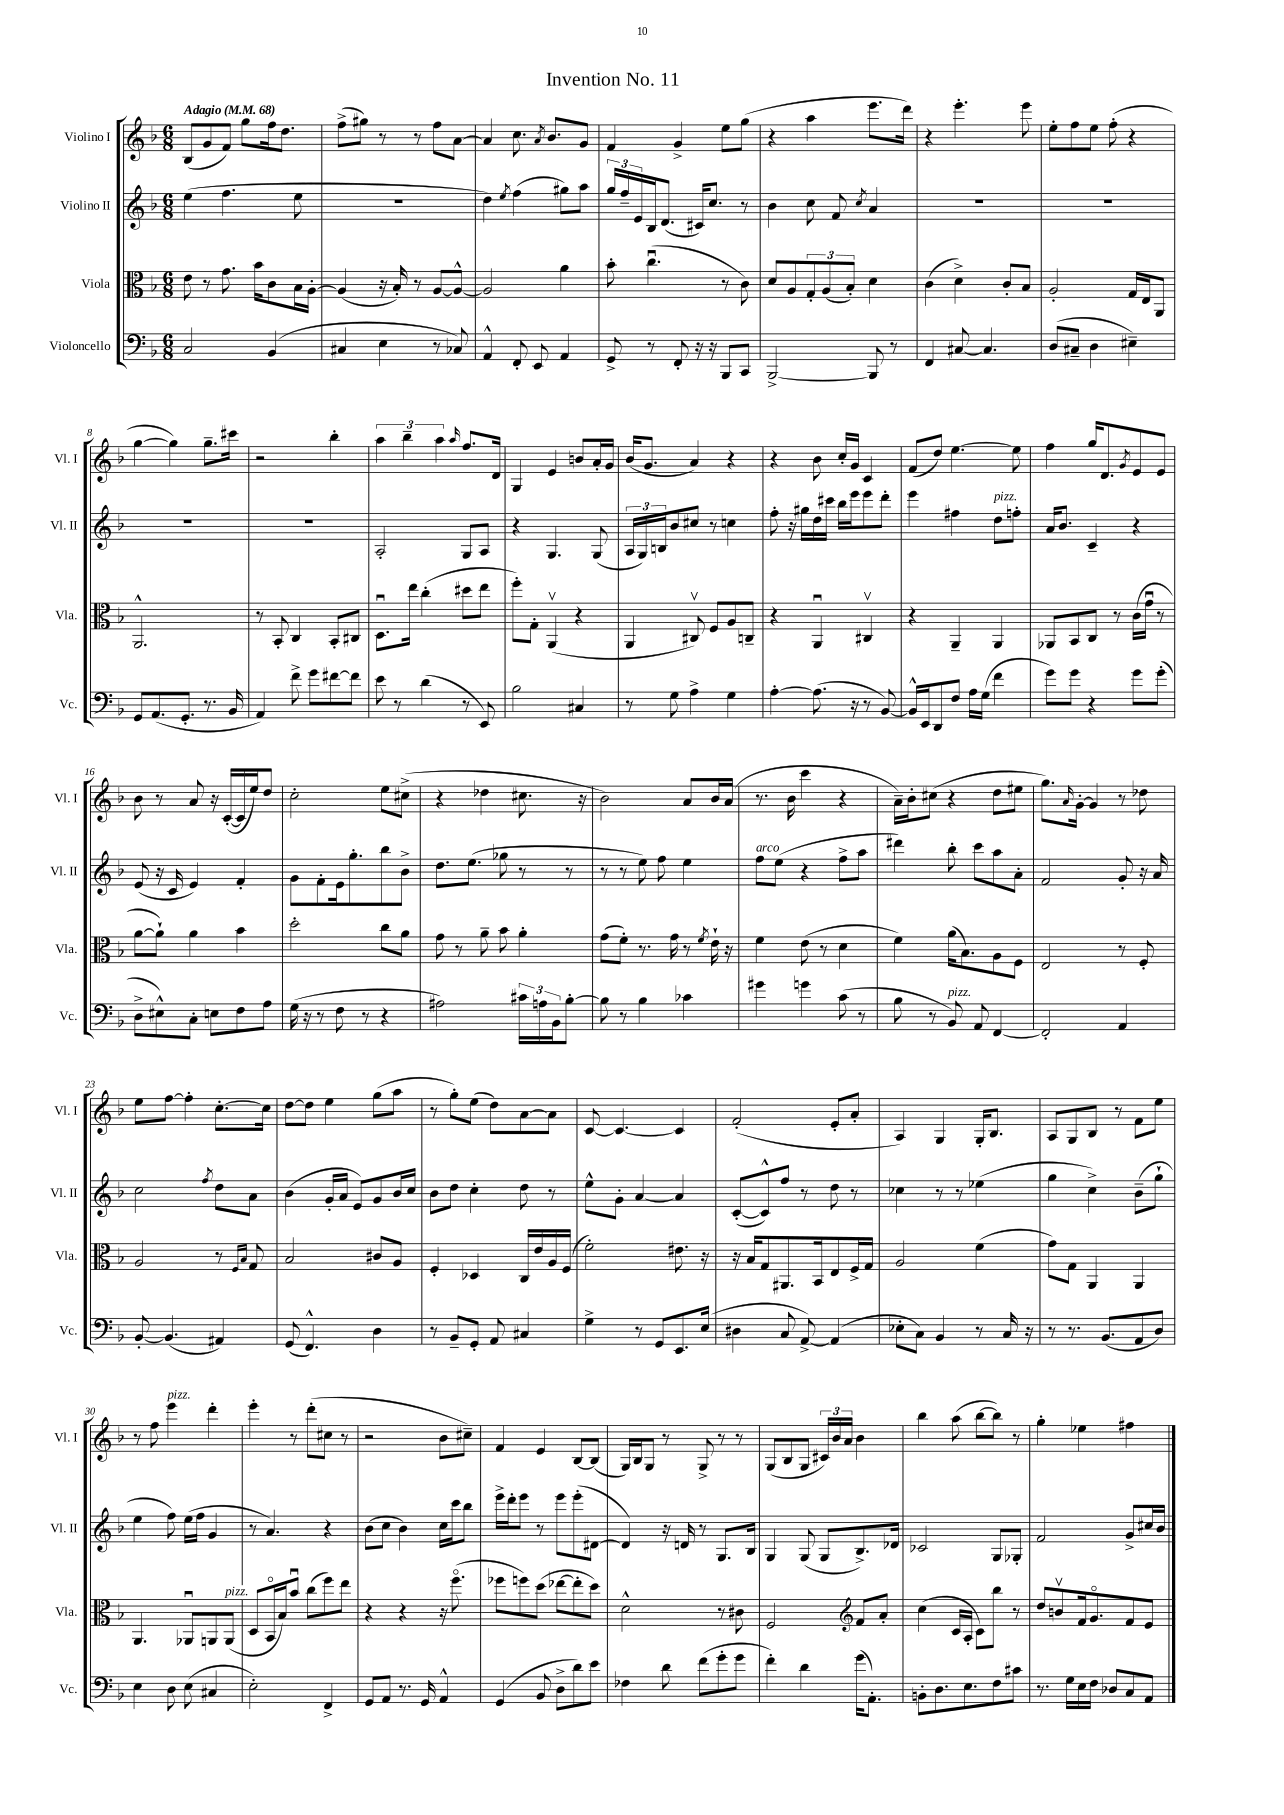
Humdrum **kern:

**kern	**kern	**kern	**kern
*part4	*part3	*part2	*part1
*staff4	*staff3	*staff2	*staff1
*I"Violoncello	*I"Viola	*I"Violino II	*I"Violino I
*I'Vc.	*I'Vla.	*I'Vl. II	*I'Vl. I
*clefF4	*clefC3	*clefG2	*clefG2
*k[b-]	*k[b-]	*k[b-]	*k[b-]
*M6/8	*M6/8	*M6/8	*M6/8
*MM68	*MM68	*MM68	*MM68
=1	=1	=1	=1
!	!	!	!LO:TX:a:B:t=Adagio
2C/	8e\	(4ee\	(8B-/L
.	8r	.	8g/
.	8.g\	4.ff\	8f/J)
.	.	.	8gg\L
.	16b-\KL	.	.
(4BB-/	8c\	.	16ff\k
.	.	.	8.dd\J
.	16B-\L	8ee\	.
.	[16A'\JJ	.	.
=2	=2	=2	=2
4C#X/	(4A/]	2.r	(8ff^\L
.	.	.	8gg#X\J)
4E\	16r	.	8r
.	16B-'/)	.	.
.	8r	.	8r
8r	[8A/L	.	8ff\L
8C-X/)	8A^^/J_	.	[8a\J
=3	=3	=3	=3
4AA^^/	2A/]	4dd\)	4a/]
.	.	8qee/	.
8FF'/	.	(4ff\	8.cc\
8EE/	.	.	.
.	.	.	8qa/
.	.	.	8.b-/L
4AA/	4a\	8gg#X\L)	.
.	.	8aa\J	8g/J
=4	=4	=4	=4
8GG^/	8b-'\	24gg/LL	4f/
.	.	24ff~/	.
.	.	24e/	.
8r	(4.ccu\	16B-/J	.
.	.	(8.d/J	.
8FF'/	.	.	4g^/
16r	.	16c#X/KL)	.
16r	.	8.cc/J	.
8BBB-/L	8r	.	8ee\L
8CC/J	8c\)	8r	(8gg\J
=5	=5	=5	=5
[2BBB-^/	8d/L	4b-\	4r
.	8A/	.	.
.	12G'/	8cc\	4aa\
.	(12A/	.	.
.	.	8f/	.
.	12B-'/J)	.	.
.	.	8qcc/	.
8BBB-/]	4d\	4a/	8.eee\L
8r	.	.	.
.	.	.	16ddd\Jk)
=6	=6	=6	=6
4FF/	(4c\	2.r	4r
[8C#X/	4d^\)	.	4.eee'\
4.C#/]	.	.	.
.	8c'/L	.	.
.	8B-/J	.	8eee\
=7	=7	=7	=7
(8D/L	2A'/	2.r	8ee'\L
8C#X~/J	.	.	8ff\
4D\	.	.	8ee\J
.	.	.	(8ff'\
4E#X~\)	16G/LL	.	4r
.	16E/J	.	.
.	8AA/J	.	.
!!LO:LB:g=z
=8	=8	=8	=8
8GG/L	2.AA^^/	2.r	[4gg\
(8.AA/	.	.	.
.	.	.	4gg\])
8.GG'/J	.	.	.
8.r	.	.	8.gg~\L
16BB-/	.	.	16ccc#X\Jk
=9	=9	=9	=9
4AA/)	8r	2.r	2r
.	8BB-'/	.	.
8f^\	4C/	.	.
8g\L	.	.	.
[8f#X\	8BB-'/L	.	4bb-'\
8f#\J]	8C#X/J	.	.
=10	=10	=10	=10
8e\	8.Du\L	2A'/	6aa\
8r	.	.	.
.	.	.	6bb-~\
.	16ee\Jk	.	.
(4d\	(4cc'\	.	.
.	.	.	6aa\
.	.	.	16qqaa/
8r	8dd#X\L	8G/L	8.ff/L
8EE/)	8ee\J	8A/J	.
.	.	.	16d/Jk
=11	=11	=11	=11
2B-\	8ff'\L)	4r	4G/
.	8G'\J	.	.
.	(4AAv/	4.G/	4e/
4C#X/	4r	.	8bn/L
.	.	(8G/	16a'/L
.	.	.	16g/JJ
=12	=12	=12	=12
8r	4AA/	24A/LL	(16b-/KL
.	.	24G/)	.
.	.	.	8.g/J
.	.	24Bn/J	.
8G\	.	8b-/	.
4A^\	8C#Xv/)	8cc#X/J	4a/)
.	8F/L	8r	.
4G\	8A/	4ccn\	4r
.	8Cn~/J	.	.
=13	=13	=13	=13
[4A'\	4r	8ff'\	4r
.	.	16r	.
.	.	16gg#X\LL	.
(8.A\]	4AAu/	16dd\	8b-\
.	.	16ccc#X\JJ	.
.	.	16bb-\LL	16cc'/LL
16r	.	16eee\J	16g/JJ
8r	4C#Xv/	8eee\	4c/
[8BB-/)	.	8ddd'\J	.
=14	=14	=14	=14
16BB-^^/LL]	4r	4eee\	(8f/L
16EE/J	.	.	.
8DD/	.	.	8dd/J)
8F/J	4AA~/	4ff#X\	[4.ee\
16A\LL	.	.	.
(16G\JJ	.	.	.
!	!	!LO:TX:a:i:t=pizz.	!
4f\	4AA/	8dd\L	.
.	.	8ffn'\J	8ee\]
=15	=15	=15	=15
8g\L)	8AA-X/L	16a/KL	4ff\
.	.	8.b-/J	.
8g\J	8BB-/	.	.
4r	8C/J	4c~/	16gg/KL
.	.	.	8.d/
.	8r	.	.
.	.	.	8qg/
8g\L	(16c\LL	4r	8e/
.	16gu\JJ	.	.
(8g'\J	8r	.	8e/J
!!LO:LB:g=z
=16	=16	=16	=16
8D^\L	[8a\L	(8e/	8b-\
8E#X^^\)	8a`\J])	16r	8r
.	.	16c/	.
8C'\J	4a\	4e/)	8a/
8En\L	.	.	16r
.	.	.	([16c'/LL
8F\	4b-\	4f'/	16c/]
.	.	.	16ee/J)
8A\J	.	.	8dd/J
=17	=17	=17	=17
(16G\	2dd'\	8g\L	2cc'\
16r	.	.	.
8r	.	8f'\	.
8F\	.	16e\k	.
.	.	8.gg'\	.
8r	.	.	.
4r	8cc\L	8bb-\	8ee\L
.	8a\J	8b-^\J	(8cc#X^\J
=18	=18	=18	=18
2A#X\)	8g\	8.dd\L	4r
.	8r	.	.
.	.	(8.ee\J	.
.	8a~\	.	4dd-X\
.	8b-\	8gg-X\	.
24c#X\LL	4a'\	8r	8.cc#X\
24An\	.	.	.
24BB-\J	.	.	.
[8B-'\J	.	8r	.
.	.	.	16r
=19	=19	=19	=19
8B-\]	(8g\L	8r	2b-\)
8r	8f'\J)	8r	.
4B-\	8.r	8ee\)	.
.	.	8ff\	.
.	16g\	.	.
4c-X\	8r	4ee\	8a/L
.	8qf/	.	.
.	16e`\	.	16b-/L
.	16r	.	(16a/JJ
=20	=20	=20	=20
!	!	!LO:TX:a:i:t=arco	!
4g#X\	4f\	8ff\L	8.r
.	.	(8ee\J	.
.	.	.	16b-\
4gn\	(8e\	4r	4ccc\
.	8r	.	.
(8c\	4d\	8ff^\L	4r
8r	.	8aa\J	.
=21	=21	=21	=21
8B-\	4f\)	4ddd#X\)	16a~\LL)
.	.	.	16b-'\J
8r	.	.	(8cc#X\J
!LO:TX:a:i:t=pizz.	!	!	!
8BB-/)	(16a\KL	8bb-'\	4r
.	8.B-\)	.	.
8AA/	.	8ccc\L	.
[4FF/	8A\	8aa\	8dd\L
.	8F\J	8a'\J	8ee#X\J
=22	=22	=22	=22
2FF'/]	2E/	2f/	8.gg\L)
.	.	.	16qqa/
.	.	.	[16g'\Jk
.	.	.	4g/]
4AA/	8r	8g'/	8r
.	8F'/	16r	8dd-X\
.	.	16a/	.
!!LO:LB:g=z
=23	=23	=23	=23
[8BB-'/	2A/	2cc\	8ee\L
(4.BB-/]	.	.	[8ff\J
.	.	.	4ff'\]
.	.	8qff/	.
4AA#X/)	8r	8dd\L	[8.cc'\L
.	16qqF/LL	.	.
.	16qqB-/JJ	.	.
.	8G/	8a\J	.
.	.	.	16cc\Jk]
=24	=24	=24	=24
(8GG/	2B-/	(4b-\	[8dd\L
4.FF^^/)	.	.	8dd\J]
.	.	16g'/LL	4ee\
.	.	16a/JJ	.
.	.	8e/L)	.
4D\	8c#X/L	8g/	(8gg\L
.	8A/J	16b-/L	8aa\J
.	.	16cc/JJ	.
=25	=25	=25	=25
8r	4F'/	8b-\L	8r
8BB-~/L	.	8dd\J	8gg'\L)
8GG'/J	4D-X/	4cc'\	(8ee\J
8AA/	.	.	8dd\L)
4C#X/	16C/LL	8dd\	[8a\
.	16e/	.	.
.	16A/	8r	8a\J]
.	(16F/JJ	.	.
=26	=26	=26	=26
4G^\	2f'\)	8ee^^\L	[8c/
.	.	8g'\J	4.c/_
8r	.	[4a/	.
8GG/L	.	.	.
8.EE/	8.e#X\	4a/]	4c/]
(16E/Jk	16r	.	.
=27	=27	=27	=27
4D#X\	16r	([8c'/L	(2f'/
.	16B-/KL	.	.
.	8G/	8c^^/])	.
8C/	8.AA#X/	8ff/J	.
[8AA^/)	.	8r	.
.	16BB-/k	.	.
(4AA/]	8E/	8dd\	8e'/L
.	16F^/L	8r	8a'/J
.	16G/JJ	.	.
=28	=28	=28	=28
8E-X'\L	2A/	4cc-X\	4A/)
8C\J)	.	.	.
4BB-/	.	8r	4G/
.	.	8r	.
8r	(4f\	(4ee-X\	16G'/KL
.	.	.	8.B-/J
16C/	.	.	.
16r	.	.	.
=29	=29	=29	=29
8r	8g\L)	4gg\	8A/L
8.r	8G\J	.	8G/
.	4AA/	4cc^\)	8B-/J
(8.BB-/L	.	.	.
.	.	.	8r
8AA/	4AA/	(8b-~\L	8f\L
8D/J)	.	8gg`\J	8ee\J
!!LO:LB:g=z
=30	=30	=30	=30
4E\	4.AA/	4ee\	8r
.	.	.	8ff\
!	!	!	!LO:TX:a:i:t=pizz.
8D\	.	8ff\)	4eee\
(8E\	8AA-Xu/L	(16ee\LL	.
.	.	16ff\JJ	.
4C#X/	8AAn/	4g/	4ddd'\
!	!LO:TX:a:i:t=pizz.	!	!
.	(8AA/J	.	.
=31	=31	=31	=31
2E'\)	8D/L	8r	4eee'\
.	16BB-/L	4.a/)	.
.	16B-/J)	.	.
.	8b-u/J	.	8r
.	(8cc\L	.	(8ddd'\L
4FF^/	8ff\)	4r	8cc#X\J
.	8ee\J	.	8r
=32	=32	=32	=32
8GG/L	4r	(8b-\L	2r
8AA/J	.	8cc\J	.
8.r	4r	4b-\)	.
16GG/	.	.	.
4AA^^/	16r	16cc\LL	8b-\L
.	(8.ff\	16ccc\J	.
.	.	8bb-\J	8cc#X~\J)
=33	=33	=33	=33
(4GG/	8ff-X\L	16eee^\LL	4f/
.	.	16ddd'\J	.
.	8ffn\)	8eee\J	.
8BB-/	(8dd\J	8r	4e/
8D^\L	[8ee-X\L	8eee\L	.
8d\)	8ee-'\]	(8eee'\	[8B-/L
8e\J	8dd\J)	[8d#X\J	(8B-/J]
=34	=34	=34	=34
4F-X\	2d^^\	4d#/])	16G/LL)
.	.	.	16B-/J
.	.	.	8G/J
8d\	.	16r	8r
.	.	16dn/	.
(8f\L	.	8r	8G^/
8g'\	8r	8.G/L	8r
8g\J	8c#X\	.	8r
.	.	16B-/Jk	.
=35	=35	=35	=35
4f'\)	2F/	4G/	(8G/L
.	.	.	8B-/
4d\	.	(8G/	8G/J
.	.	8G/L	24c#X/LL)
.	.	.	24b-/
.	.	.	24a/JJ
*	*clefG2	*	*
(16g\KL	8f/L	8.B-^/)	4b-\
8.AA'\J)	.	.	.
.	8a'/J	.	.
.	.	16d-X/Jk	.
=36	=36	=36	=36
8BBn'\L	(4cc\	2c-X/	4bb-\
8.D\	.	.	.
.	16c/LL	.	(8aa\
8.E\	16A'/JJ	.	.
.	8c\L)	.	[8bb-\L
8F\	8bb-\J	8G/L	8bb-\J])
8c#X\J	8r	8G-X'/J	8r
=37	=37	=37	=37
8.r	8dd/L	2f/	4gg'\
.	8bnv/	.	.
16G\LL	.	.	.
16E\	16f/k	.	4ee-X\
16F\JJ	8.g/	.	.
8D-X/L	.	.	.
8C/	8f/	8g^/L	4ff#X\
8AA/J	8e/J	16cc#X/L	.
.	.	16b-/JJ	.
==	==	==	==
*-	*-	*-	*-
